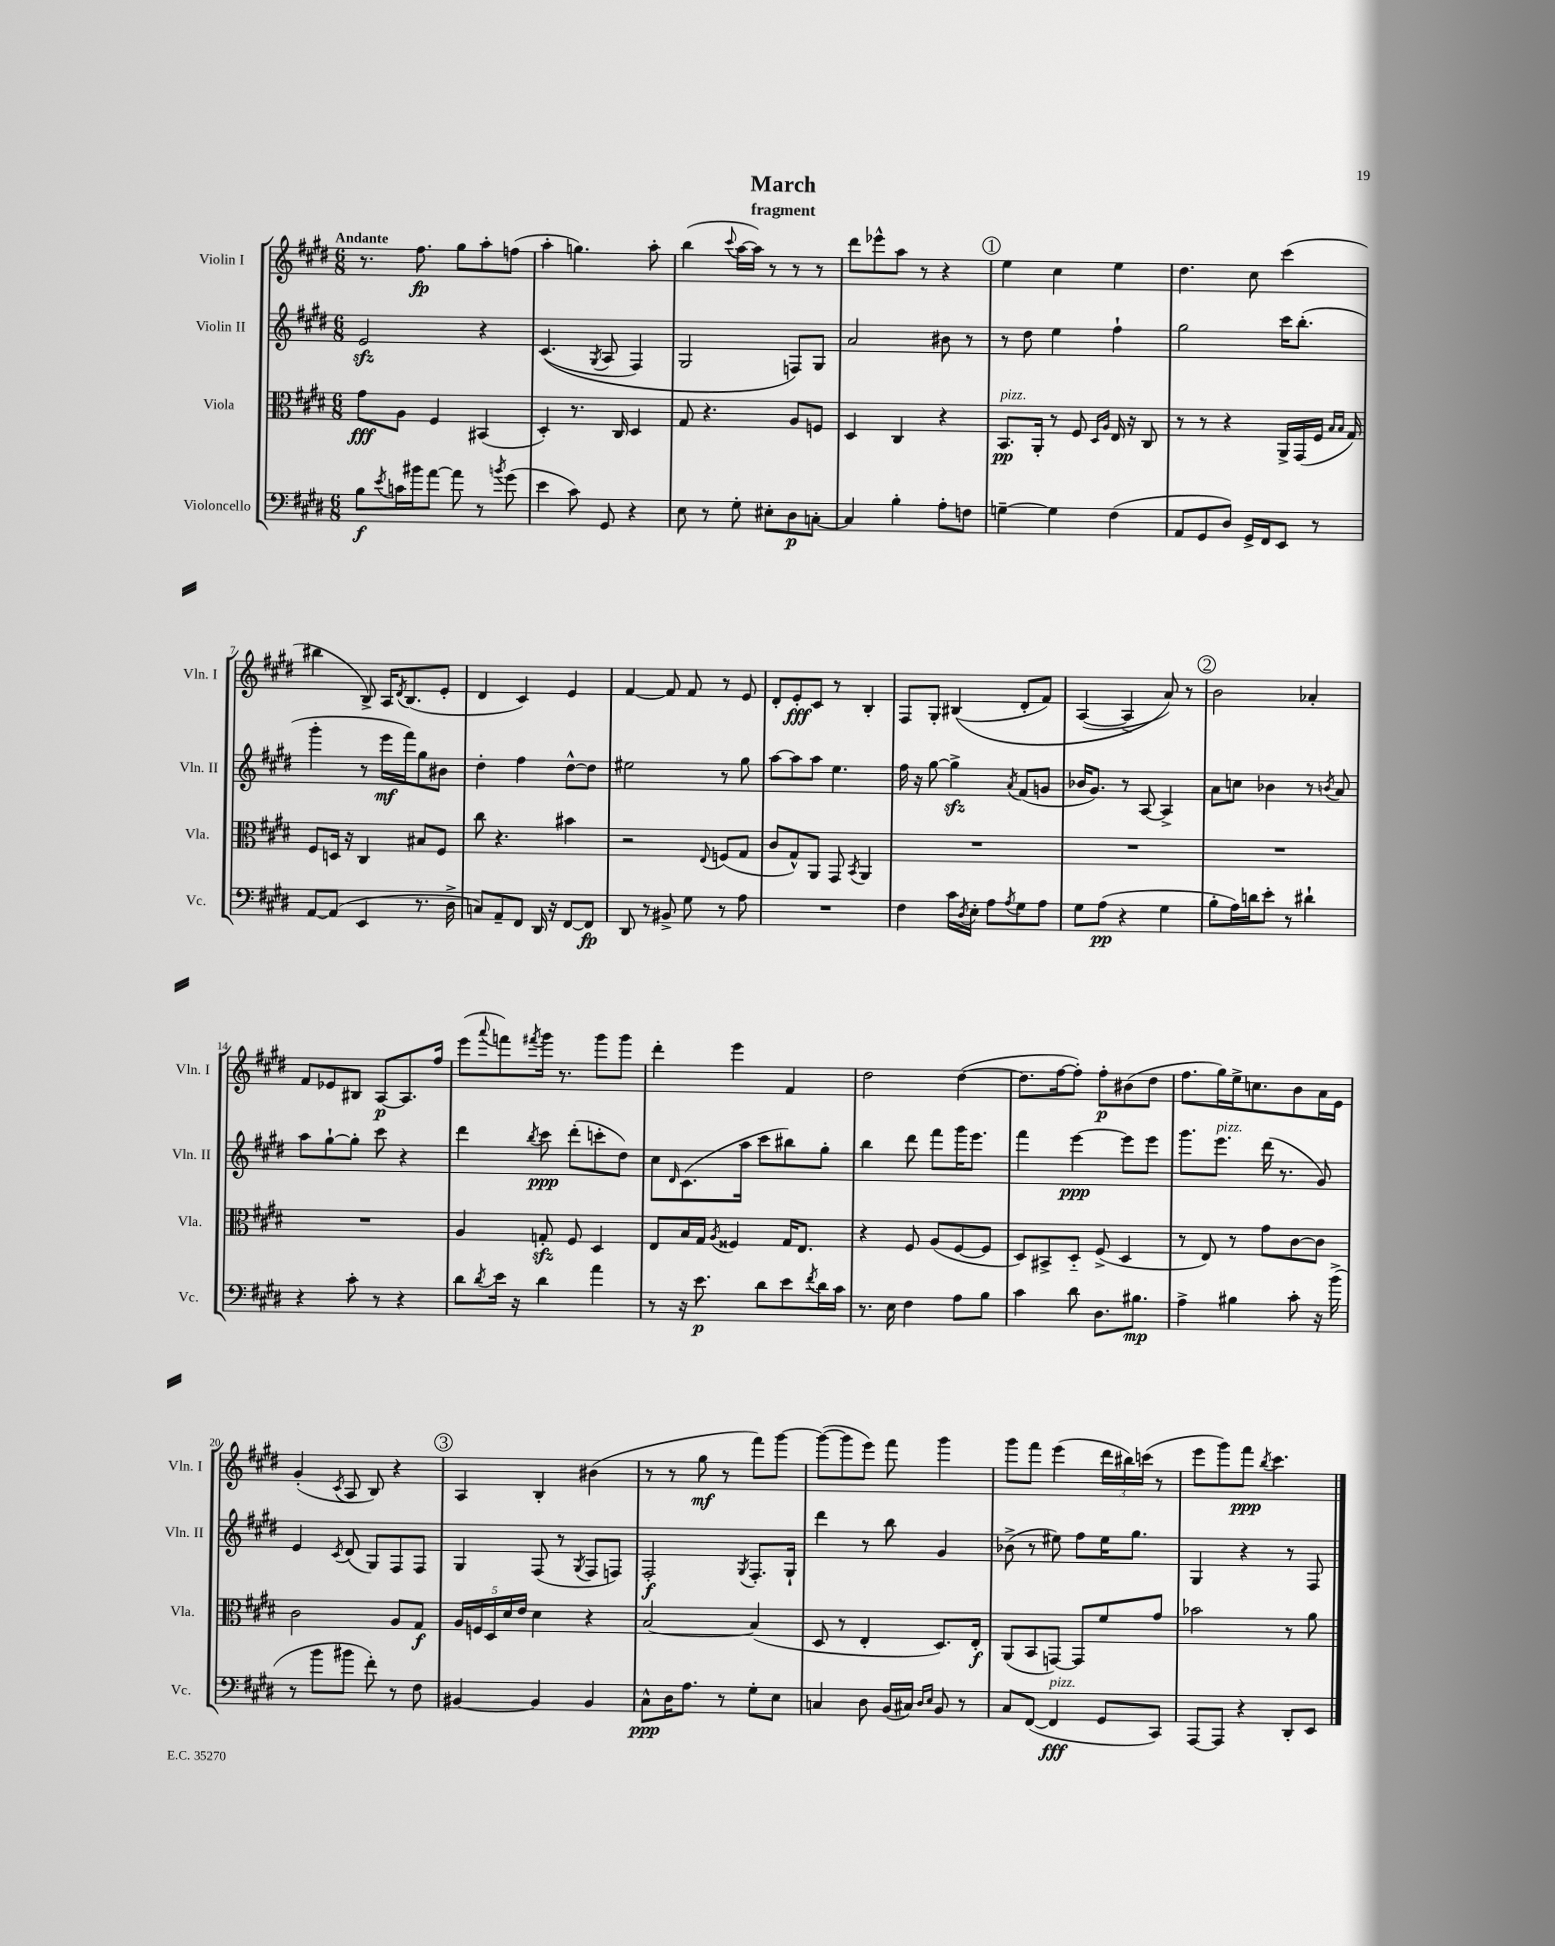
\header { title = "March" subtitle = "fragment" }
<<
\new StaffGroup <<
\new Staff = "s0" \with { instrumentName = "Violin I" shortInstrumentName = "Vln. I" } {
    \clef treble \key e \major \numericTimeSignature \time 6/8 \tempo "Andante"
    r8. fis''8.\fp gis''8 a''8-. f''8( |
    a''4-. g''4.) a''8-. |
    b''4( \appoggiatura { cis'''8 } a''16~ a''16) r8 r8 r8 |
    dis'''8 ees'''8-^ a''8 r8 r4 |
    \mark \markup { \circle "1" } e''4 cis''4 e''4 |
    dis''4. cis''8 cis'''4( |
    bis''4 b8->) a16 \acciaccatura { dis'8 } b8.( e'8-. |
    dis'4 cis'4) e'4 |
    fis'4~ fis'8 fis'8 r8 e'8 |
    dis'8-. e'8-.\fff cis'8 r8 b4-. |
    fis8 gis8-. bis4(\( dis'8-. fis'8) |
    a4~( a4-> a'8)\) r8 |
    \mark \markup { \circle "2" } b'2 aes'4-. |
    fis'8 ees'8 bis8 a8~\p a8. fis''16 |
    e'''8( \appoggiatura { a'''8 } f'''8) \acciaccatura { fis'''8 } gis'''16 r8. gis'''8 gis'''8 |
    dis'''4-. e'''4 fis'4 |
    dis''2 dis''4~( |
    dis''8. fis''16~ fis''8-.) fis''8-.\p bis'8( dis''8 |
    fis''8. gis''16) e''16-> c''8. b'8 a'16 e'16 |
    gis'4-.( \acciaccatura { cis'8 } a8 b8) r4 |
    \mark \markup { \circle "3" } a4 b4-. bis'4( |
    r8 r8 gis''8\mf r8 fis'''8) gis'''8~ |
    gis'''8~( gis'''8 e'''8) fis'''8 gis'''4 |
    gis'''8 fis'''8 e'''4( \tuplet 3/2 { dis'''16 bis''16) c'''16( } r8 |
    e'''8 gis'''8) fis'''8\ppp \acciaccatura { b''8 } cis'''4. \bar "|." |
}
\new Staff = "s1" \with { instrumentName = "Violin II" shortInstrumentName = "Vln. II" } {
    \clef treble \key e \major \numericTimeSignature \time 6/8
    e'2\sfz r4 |
    cis'4.(\( \acciaccatura { gis8 } a8 fis4) |
    gis2 f8\) gis8 |
    a'2 bis'8 r8 |
    \mark \markup { \circle "1" } r8 dis''8 e''4 fis''4-! |
    gis''2 cis'''16 b''8.-.( |
    gis'''4-. r8 e'''16\mf fis'''16) gis''8 bis'8 |
    dis''4-. fis''4 dis''8~-^ dis''8 |
    eis''2 r8 gis''8 |
    a''8~ a''8 a''8 e''4. |
    fis''16 r16 gis''8~ gis''4->\sfz \acciaccatura { a'8 } fis'8( g'8 |
    bes'16 gis'8.) r8 a8~ a4-> |
    \mark \markup { \circle "2" } a'8 c''8 bes'4 r8 \acciaccatura { b'8 } a'8 |
    a''8 gis''8~-! gis''8-. cis'''8 r4 |
    dis'''4 \acciaccatura { b''8 } cis'''8\ppp dis'''8-.( c'''8-. dis''8) |
    cis''8 \grace { dis'16 } cis'8.( a''16 cis'''8 bis''8) gis''8-. |
    b''4 dis'''8 fis'''8 gis'''16 e'''8. |
    fis'''4 e'''4~\ppp e'''8 e'''8 |
    gis'''8. e'''8.^\markup { \italic "pizz." } dis'''16( r8. gis'8) |
    e'4 \acciaccatura { cis'8 } dis'8( gis8) fis8 fis8 |
    \mark \markup { \circle "3" } gis4 fis8( r8 \acciaccatura { gis8 } fis8 f8) |
    fis2-.\f \acciaccatura { gis8 } fis8.-. gis16-! |
    dis'''4 r8 b''8 gis'4 |
    bes'8->( r8 eis''8) fis''8 eis''16 gis''8. |
    gis4 r4 r8 fis8 \bar "|." |
}
\new Staff = "s2" \with { instrumentName = "Viola" shortInstrumentName = "Vla." } {
    \clef alto \key e \major \numericTimeSignature \time 6/8
    gis'8\fff a8 fis4 bis,4( |
    dis4-.) r8. cis16 dis4 |
    gis8 r4. a8 f8 |
    dis4 cis4 r4 |
    \mark \markup { \circle "1" } b,8.\pp^\markup { \italic "pizz." } a,16-. r8 fis8 \grace { dis16 a16 } e16 r16 cis8 |
    r8 r8 r4 a,16-> gis,16( fis16 \grace { b16 b16 } gis16) |
    fis8 d16 r16 cis4 bis8 fis8 |
    cis''8 r4. bis'4 |
    r2 \appoggiatura { e8 } f8( gis8 |
    cis'8 gis8-^) a,8 gis,8 \acciaccatura { b,8 } a,4 |
    R2. |
    R2. |
    \mark \markup { \circle "2" } R2. |
    R2. |
    a4 g8-.\sfz fis8 dis4 |
    e8 b16 gis16 \acciaccatura { a8 } fisis4 gis16 e8. |
    r4 fis8 a8( fis8~ fis8 |
    dis8) bis,8-> dis8-_ fis8->( dis4 |
    r8 e8) r8 gis'8 cis'8~ cis'8 |
    cis'2 a8 gis8\f |
    \mark \markup { \circle "3" } \tuplet 5/4 { a16 f16 dis16 dis'16 e'16 } dis'4 r4 |
    b2~ b4( |
    dis8 r8 e4-. dis8.) e16-.\f |
    a,8( b,8 g,8~) g,8 fis'8 gis'8 |
    bes'2 r8 a'8 \bar "|." |
}
\new Staff = "s3" \with { instrumentName = "Violoncello" shortInstrumentName = "Vc." } {
    \clef bass \key e \major \numericTimeSignature \time 6/8
    b8\f \acciaccatura { e'8 } c'16 bis'16 a'8~ a'8 r8 \acciaccatura { b'8 } gis'8( |
    e'4 cis'8) gis,8 r4 |
    e8 r8 gis8-. eis8-. dis8\p c8~-. |
    c4 b4-. a8-. f8 |
    \mark \markup { \circle "1" } g4~-- g4 fis4( |
    a,8 gis,8 dis8) gis,16-> fis,16 e,8 r8 |
    a,8~ a,8( e,4 r8. dis16-> |
    c8) a,8-- fis,8 dis,16 r16 fis,8~ fis,8\fp |
    dis,8 r8 bis,8-> gis8 r8 a8 |
    R2. |
    fis4 cis'16 \acciaccatura { dis8 } e16-. a8 \acciaccatura { a8 } gis8 a8 |
    gis8 a8\pp( r4 gis4 |
    \mark \markup { \circle "2" } b8-. a16) d'16 e'8-. r8 dis'4-! |
    r4 cis'8-. r8 r4 |
    dis'8 \acciaccatura { dis'8 } e'16 r16 dis'4 a'4 |
    r8 r16 e'8.\p dis'8 e'8 \acciaccatura { fis'8 } dis'16 cis'16 |
    r8. e16 fis4 a8 b8 |
    cis'4 dis'8 dis8. bis8.\mp |
    a4-> bis4 cis'8-. r16 b'16->( |
    r8 b'8 bis'8 fis'8-.) r8 fis8 |
    \mark \markup { \circle "3" } bis,4~ bis,4 bis,4 |
    cis8-^\ppp dis16 a8. r8 gis8-. e8 |
    c4 dis8 b,16( cis16) \grace { dis16 e16 } b,8 r8 |
    cis8 fis,8~( fis,4\fff^\markup { \italic "pizz." } gis,8 cis,8) |
    a,,8~ a,,8 r4 dis,8-. e,8 \bar "|." |
}
>>
>>
